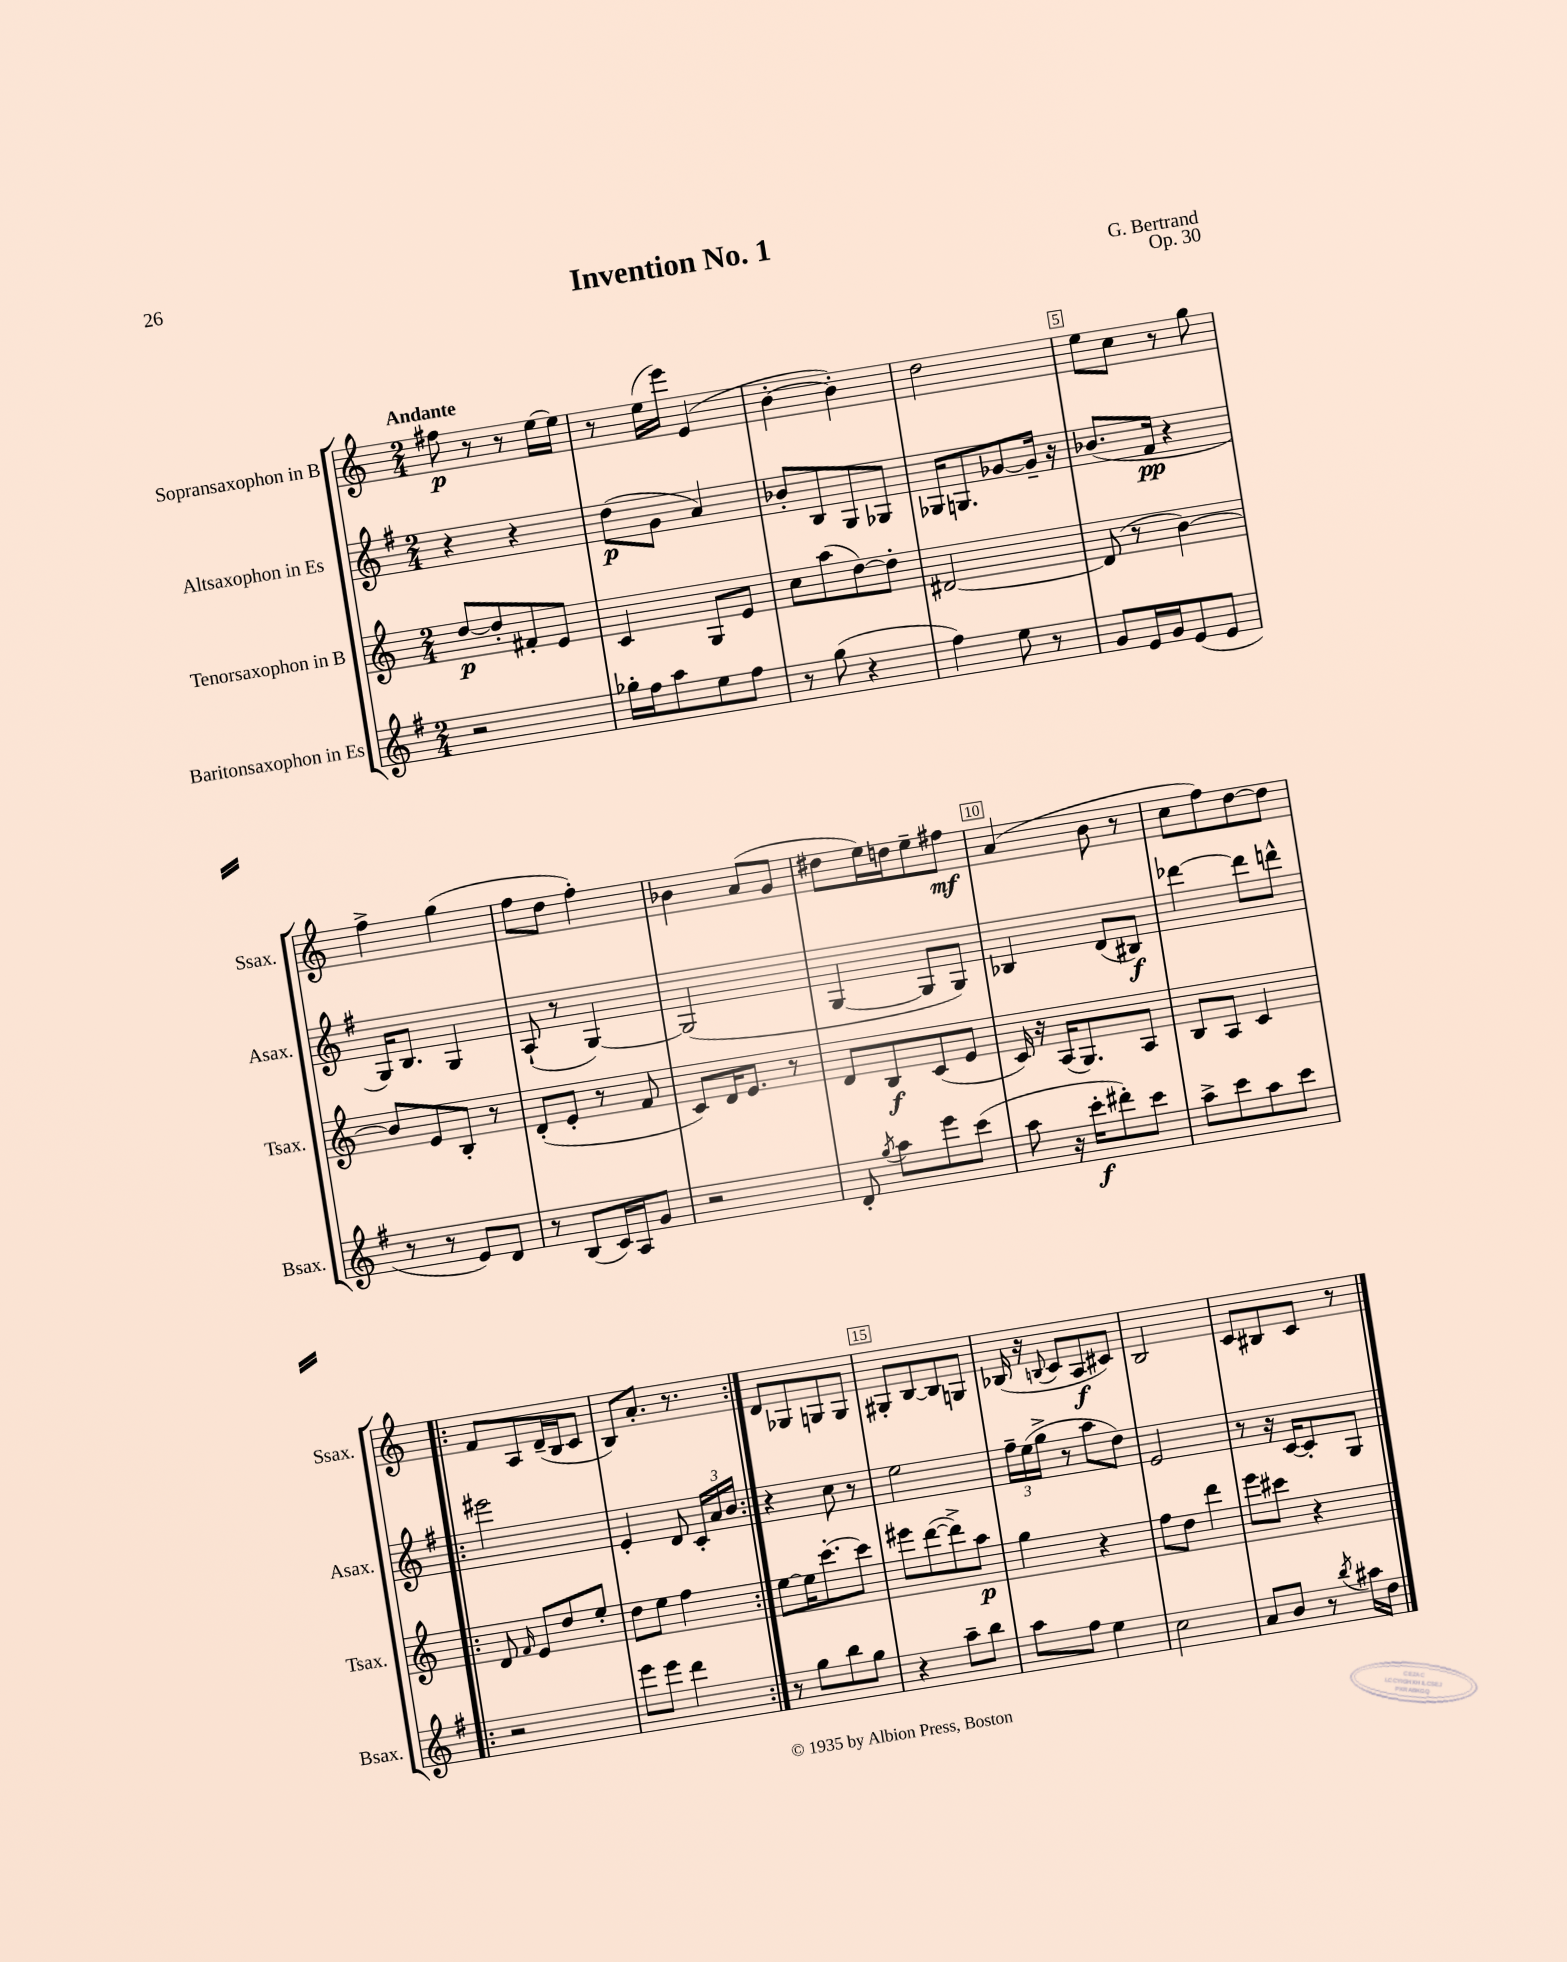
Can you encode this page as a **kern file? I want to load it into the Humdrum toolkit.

**kern	**dynam	**kern	**dynam	**kern	**dynam	**kern	**dynam
*part4	*part4	*part3	*part3	*part2	*part2	*part1	*part1
*staff4	*staff4	*staff3	*staff3	*staff2	*staff2	*staff1	*staff1
*I"Baritonsaxophon in Es	*	*I"Tenorsaxophon in B	*	*I"Altsaxophon in Es	*	*I"Sopransaxophon in B	*
*I'Bsax.	*	*I'Tsax.	*	*I'Asax.	*	*I'Ssax.	*
*clefG2	*	*clefG2	*	*clefG2	*	*clefG2	*
*k[f#]	*	*k[]	*	*k[f#]	*	*k[]	*
*M2/4	*	*M2/4	*	*M2/4	*	*M2/4	*
=1	=1	=1	=1	=1	=1	=1	=1
!	!	!	!	!	!	!LO:TX:a:B:t=Andante	!
2r	.	[8dd/L	p	4r	.	8ff#X\	p
.	.	8dd'/]	.	.	.	8r	.
.	.	8f#X'/	.	4r	.	8r	.
.	.	8e/J	.	.	.	[16ee\LL	.
.	.	.	.	.	.	16ee\JJ]	.
=2	=2	=2	=2	=2	=2	=2	=2
16gg-X'\LL	.	4c/	.	(8dd\L	p	8r	.
16ff#\J	.	.	.	.	.	.	.
8aa\	.	.	.	8g\J	.	(16ee\LL	.
.	.	.	.	.	.	16eee\JJ)	.
8ee\	.	8G/L	.	4a/)	.	(4e/	.
8ff#\J	.	8e/J	.	.	.	.	.
=3	=3	=3	=3	=3	=3	=3	=3
8r	.	8cc\L	.	8b-X'/L	.	[4b'\	.
(8gg\	.	(8aa\	.	8B/	.	.	.
4r	.	[8dd\)	.	8G/	.	4b'\])	.
.	.	8dd'\J]	.	8G-X/J	.	.	.
=4	=4	=4	=4	=4	=4	=4	=4
4ff#\)	.	[2d#X/	.	16G-X/KL	.	2dd\	.
.	.	.	.	8.Gn/	.	.	.
8ee\	.	.	.	[8g-X/	.	.	.
8r	.	.	.	16g-~/Jk]	.	.	.
.	.	.	.	16r	.	.	.
=5	=5	=5	=5	=5	=5	=5	=5
8g/L	.	(8d#/]	.	(8.b-X/L	.	8ee\L	.
16e/L	.	8r	.	.	.	8cc\J	.
16g/J	.	.	.	16f#/Jk	pp	.	.
(8e/	.	[4b\)	.	4r	.	8r	.
8e/J	.	.	.	.	.	8gg\	.
!!LO:LB:g=z
=6	=6	=6	=6	=6	=6	=6	=6
8r	.	8b/L]	.	16G/KL)	.	4ff^\	.
.	.	.	.	8.B/J	.	.	.
8r	.	8e/	.	.	.	.	.
8e/L)	.	8B'/J	.	4G/	.	(4gg\	.
8d/J	.	8r	.	.	.	.	.
=7	=7	=7	=7	=7	=7	=7	=7
8r	.	(8d'/L	.	(8A`/	.	8ff\L	.
(8B/L	.	8e'/J	.	8r	.	8dd\J	.
16c/L)	.	8r	.	[4G/)	.	4ff'\)	.
16A/J	.	.	.	.	.	.	.
8g/J	.	8f/	.	.	.	.	.
=8	=8	=8	=8	=8	=8	=8	=8
2r	.	8c/L)	.	(2G/]	.	4b-X\	.
.	.	16d/K	.	.	.	.	.
.	.	8.e/J	.	.	.	.	.
.	.	.	.	.	.	(8a/L	.
.	.	8r	.	.	.	8g/J	.
=9	=9	=9	=9	=9	=9	=9	=9
8d'/	.	8d/L	.	[4G/	.	8dd#X\L	.
8qgg/	.	.	.	.	.	.	.
8aa\L	.	8B/	f	.	.	16ee\L)	.
.	.	.	.	.	.	16ddn\J	.
8eee\	.	(8c/	.	8G/L]	.	8ee~\	.
(8ccc\J	.	8e/J	.	8G/J)	.	8ff#X\J	mf
=10	=10	=10	=10	=10	=10	=10	=10
8aa\	.	16c/)	.	4B-X/	.	(4a/	.
.	.	16r	.	.	.	.	.
16r	.	(16A/KL	.	.	.	.	.
16ccc'\KL	f	8.G/)	.	.	.	.	.
8ddd#X'\)	.	.	.	(8d/L	.	8b\	.
8ccc\J	.	8A/J	.	8B#X/J)	f	8r	.
=11	=11	=11	=11	=11	=11	=11	=11
8aa^\L	.	8B/L	.	[4ddd-X\	.	8cc\L	.
8ccc\	.	8A/J	.	.	.	8ff\)	.
8aa\	.	4c/	.	8ddd-\L]	.	[8dd\	.
8ccc\J	.	.	.	8dddn^^\J	.	8dd\J]	.
!!LO:LB:g=z
=12!|:	=12!|:	=12!|:	=12!|:	=12!|:	=12!|:	=12!|:	=12!|:
2r	.	8d/	.	2eee#X\	.	8f/L	.
.	.	16qqf/	.	.	.	.	.
.	.	8e/L	.	.	.	8A/	.
.	.	8dd/	.	.	.	(16d~/L	.
.	.	.	.	.	.	16B/J	.
.	.	8ee'/J	.	.	.	8c/J	.
=13	=13	=13	=13	=13	=13	=13	=13
8eee\L	.	8dd\L	.	4e'/	.	8B/L)	.
8eee\J	.	8ee\J	.	.	.	8.a'/J	.
4ddd\	.	4ff\	.	8d/	.	.	.
.	.	.	.	.	.	8.r	.
.	.	.	.	24c'/LL	.	.	.
.	.	.	.	24a/	.	.	.
.	.	.	.	24b/JJ	.	.	.
=14:|!	=14:|!	=14:|!	=14:|!	=14:|!	=14:|!	=14:|!	=14:|!
8r	.	[8ee\L	.	4r	.	8d/L	.
8gg\L	.	16ee\K]	.	.	.	8G-X/	.
.	.	[8.ccc'\	.	.	.	.	.
8bb\	.	.	.	8cc\	.	8Gn/	.
8gg\J	.	8ccc\J]	.	8r	.	8G/J	.
=15	=15	=15	=15	=15	=15	=15	=15
4r	.	8eee#X\L	.	2ee\	.	8G#X'/L	.
.	.	([8ddd\	.	.	.	[8B/	.
8aa~\L	.	8ddd^\])	.	.	.	8B/]	.
8bb\J	.	8aa\J	p	.	.	8Gn/J	.
=16	=16	=16	=16	=16	=16	=16	=16
8aa\L	.	4gg\	.	24ff#~\LL	.	(16B-X/	.
.	.	.	.	(24ee\	.	.	.
.	.	.	.	.	.	16r	.
.	.	.	.	24gg^\JJ	.	.	.
.	.	.	.	.	.	8qqBn/	.
8ff#\J	.	.	.	8r	.	8c/L	.
4ee\	.	4r	.	8aa\L	.	8A/	f
.	.	.	.	8dd\J)	.	8c#X/J)	.
=17	=17	=17	=17	=17	=17	=17	=17
2cc\	.	8ff\L	.	2e/	.	2B/	.
.	.	8dd\J	.	.	.	.	.
.	.	4ddd\	.	.	.	.	.
=18	=18	=18	=18	=18	=18	=18	=18
8a/L	.	8eee\L	.	8r	.	8c/L	.
8b/J	.	8ccc#X\J	.	16r	.	8B#X/	.
.	.	.	.	[16c/KL	.	.	.
8r	.	4r	.	8c'/]	.	8c/J	.
8qbb/	.	.	.	.	.	.	.
16aa#X\LL	.	.	.	8G/J	.	8r	.
16dd\JJ	.	.	.	.	.	.	.
==	==	==	==	==	==	==	==
*-	*-	*-	*-	*-	*-	*-	*-
